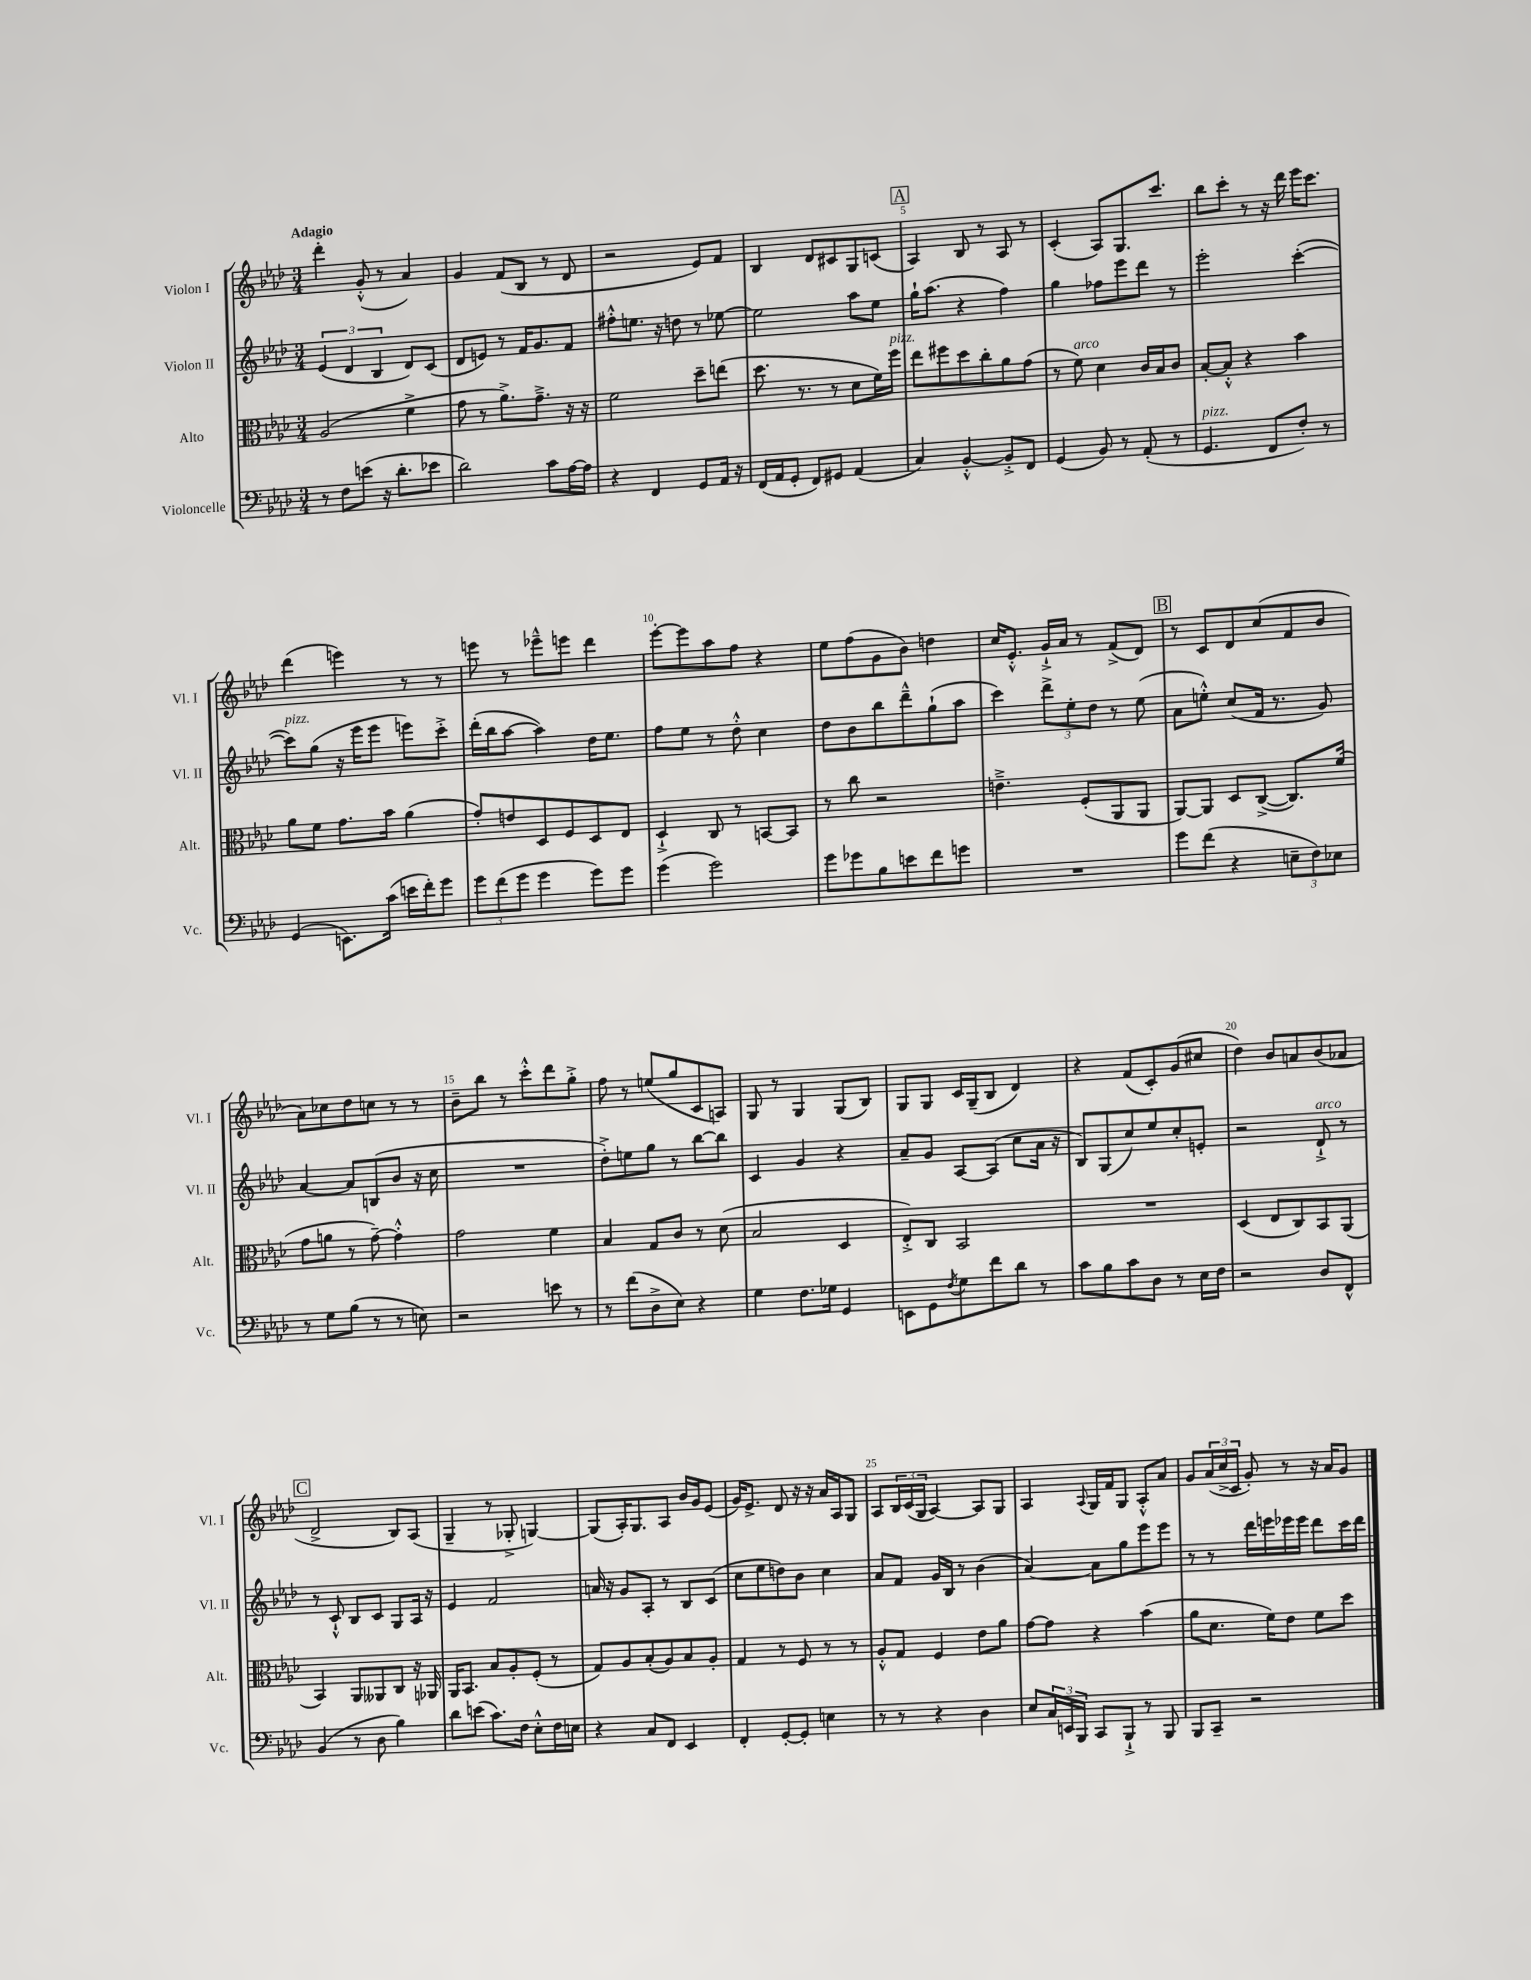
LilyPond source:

<<
\new StaffGroup <<
\new Staff = "s0" \with { instrumentName = "Violon I" shortInstrumentName = "Vl. I" } {
    \clef treble \key aes \major \numericTimeSignature \time 3/4 \tempo "Adagio"
    des'''4-. g'8-.-^( r8 aes'4) |
    g'4 f'8( bes8 r8 des'8 |
    r2 ees'8) f'8 |
    bes4 des'8 cis'8 g8 c'8( |
    \mark \markup { \box "A" } aes4) bes8 r8 aes8 r8 |
    c'4-.( aes8) g8. c'''8. |
    bes''8 c'''8-. r8 r16 des'''16 ees'''16 c'''8. |
    des'''4( e'''4) r8 r8 |
    e'''8 r8 ees'''8---^ e'''8 des'''4 |
    ees'''8~-. ees'''8 aes''8 f''8 r4 |
    ees''8 f''8( g'8 bes'8) d''4 |
    c''16 ees'8.-.-^ g'16-!-> aes'16 r8 f'8->( des'8) |
    \mark \markup { \box "B" } r8 c'8 des'8 c''8( f'8 bes'8 |
    aes'8) ces''8 des''8 c''8 r8 r8 |
    bes'8-- bes''8 r8 c'''8-.-^ des'''8 g''8-.-> |
    f''8 r8 e''8( g''8 c'8 a8) |
    g8 r8 g4 g8( bes8) |
    g8 g8 c'16 g16--( bes8 des'4) |
    r4 f'8( c'8-.) g'8( cis''8 |
    des''4) bes'8 a'8 bes'8( aes'8 |
    \mark \markup { \box "C" } des'2-> bes8) aes8( |
    g4-- r8 ges8-.-> g4~) |
    g8( aes16-.) g8. aes8 bes'16 g'16 ees'8( |
    g'16) ees'8.-> des'8 r16 r16 aes'16 aes16 g8 |
    aes8 \tuplet 3/2 { bes16 c'16( g16 } aes4~) aes8 g8 |
    aes4 \appoggiatura { aes8 } g16 f'16 g8 aes8-.-^ aes'8 |
    g'8 \tuplet 3/2 { aes'16( c''16-> c'16 } g'8-.) r8 r16 aes'16 g'8 \bar "|." |
}
\new Staff = "s1" \with { instrumentName = "Violon II" shortInstrumentName = "Vl. II" } {
    \clef treble \key aes \major \numericTimeSignature \time 3/4
    \tuplet 3/2 { ees'4( des'4 bes4 } des'8) c'8( |
    des'8 e'8) r8 f'16 g'8. f'8 |
    fis''8-.-^ e''8. r16 d''8 r8 ees''8~ |
    ees''2 aes''8 ees''8 |
    \mark \markup { \box "A" } g''16-! aes''8.( r4 f''4) |
    g''4 fes''8 ees'''8 des'''8 r8 |
    ees'''2-. c'''4~-.( |
    c'''8^\markup { \italic "pizz." }) g''8( r16 ees'''16 ees'''8 e'''8) c'''8-.-> |
    des'''16-.( bes''16 aes''8~ aes''4) des''16 ees''8. |
    f''8 ees''8 r8 des''8-.-^ c''4 |
    des''8 bes'8 bes''8 des'''8---^ g''8-!( aes''8 |
    c'''4) \tuplet 3/2 { des'''8-> ees''8-. des''8 } r8 ees''8( |
    \mark \markup { \box "B" } aes'8 e''8-.-^) c''8( f'16 r8. g'8) |
    aes'4~ aes'8 b8( bes'8 r16 c''16 |
    R2. |
    des''8-.->) e''8 g''8 r8 bes''8~ bes''8 |
    c'4 g'4 r4 |
    aes'8-- g'8 aes8~ aes8( c''8 aes'16 r16 |
    bes8) g8( c''8) ees''8 c''8-. e'8-. |
    r2 des'8-!->^\markup { \italic "arco" } r8 |
    \mark \markup { \box "C" } r8 c'8-!-^ bes8 c'8 g8 aes16 r16 |
    ees'4 f'2 |
    a'16 r16 g'8 aes8-. r8 bes8 c'8( |
    c''8 ees''8 d''8) bes'8 c''4 |
    aes'8 f'8 g'16 bes16 r8 bes'4( |
    aes'4~) aes'8 g''8 ees'''8 ees'''8 |
    r8 r8 des'''16 e'''16 ees'''16 ees'''16 des'''8 c'''16 des'''16 \bar "|." |
}
\new Staff = "s2" \with { instrumentName = "Alto" shortInstrumentName = "Alt." } {
    \clef alto \key aes \major \numericTimeSignature \time 3/4
    aes2( f'4-> |
    g'8 r8 aes'8.->) g'8.---> r16 r16 |
    f'2 des''8-- e''8( |
    des''8. r8. r8 des'8 f'16) f''16^\markup { \italic "pizz." } |
    \mark \markup { \box "A" } ees''8 fis''8 des''8 c''8-. aes'8 g'8( |
    r8 f'8^\markup { \italic "arco" }) des'4 c'16 bes16 c'8 |
    bes8~-. bes8-.-^ r4 bes'4 |
    aes'8 f'8 g'8. bes'16 aes'4( |
    g'8-.) e'8 des8 f8 des8 ees8 |
    des4-!-> c8 r8 b,8~ b,8 |
    r8 c''8 r2 |
    e'4.---> f8-.( aes,8 aes,8 |
    \mark \markup { \box "B" } aes,8~) aes,8 des8 c8~->( c8.) f'16( |
    g'8 a'8 r8 g'8~--) g'4-.-^ |
    g'2 f'4 |
    bes4 g8 c'8 r8 des'8( |
    bes2 des4 |
    ees8-.->) c8 bes,2 |
    R2. |
    des4( ees8 c8) bes,8 aes,8( |
    \mark \markup { \box "C" } bes,4) aes,8 aeses,8 c8 r16 aes,16 |
    aes,16 bes,8. bes8 aes8-. f8-.( r8 |
    g8) aes8 bes8-.( aes8) bes8 aes8-. |
    g4 r8 f8 r8 r8 |
    aes8-.-^ g8 f4 ees'8 aes'8 |
    g'8~ g'8 r4 bes'4( |
    aes'8 des'8. f'16) ees'8 f'8 des''8 \bar "|." |
}
\new Staff = "s3" \with { instrumentName = "Violoncelle" shortInstrumentName = "Vc." } {
    \clef bass \key aes \major \numericTimeSignature \time 3/4
    r8 f8 e'8( r16 des'8.-. ees'8 |
    des'2) c'8 aes16~ aes16 |
    r4 f,4 g,8 aes,16 r16 |
    f,16( aes,16 g,8-. f,8) gis,8 aes,4( |
    \mark \markup { \box "A" } c4) bes,4~-.-^ bes,8-.-> f,8 |
    g,4( bes,8) r8 aes,8-.( r8 |
    g,4.^\markup { \italic "pizz." } f,8 f8-.) r8 |
    g,4( e,8.) c'16( e'16 f'16-.) g'8 |
    \tuplet 3/2 { g'8 f'8( g'8 } g'4 g'8) g'8 |
    g'4( g'2) |
    g'8 ges'8 bes8 e'8 f'8 g'8 |
    R2. |
    \mark \markup { \box "B" } g'8 f'8( r4 \tuplet 3/2 { e8-- f8) ees8 } |
    r8 g8 bes8( r8 r8 e8) |
    r2 e'8 r8 |
    r8 f'8( des8-> ees8) r4 |
    g4 f8. ges16 g,4 |
    e,8 g,8 \acciaccatura { f8 } g8 f'8 des'8 r8 |
    c'8 bes8 c'8 des8 r8 ees16 f16 |
    r2 des8 f,8-^ |
    \mark \markup { \box "C" } bes,4( r8 des8 bes4) |
    des'8 e'8( c'8.) f16 ees8-.-^ f16 e16 |
    r4 c8 f,8 ees,4 |
    f,4-. g,8~-. g,8-. e4 |
    r8 r8 r4 des4 |
    ees8 \tuplet 3/2 { c16 e,16 bes,,16 } c,8 bes,,8-!-> r8 bes,,8 |
    bes,,8 c,8-- r2 \bar "|." |
}
>>
>>
\layout { \context { \Score \override BarNumber.break-visibility = ##(#f #t #t) barNumberVisibility = #(every-nth-bar-number-visible 5) } }
